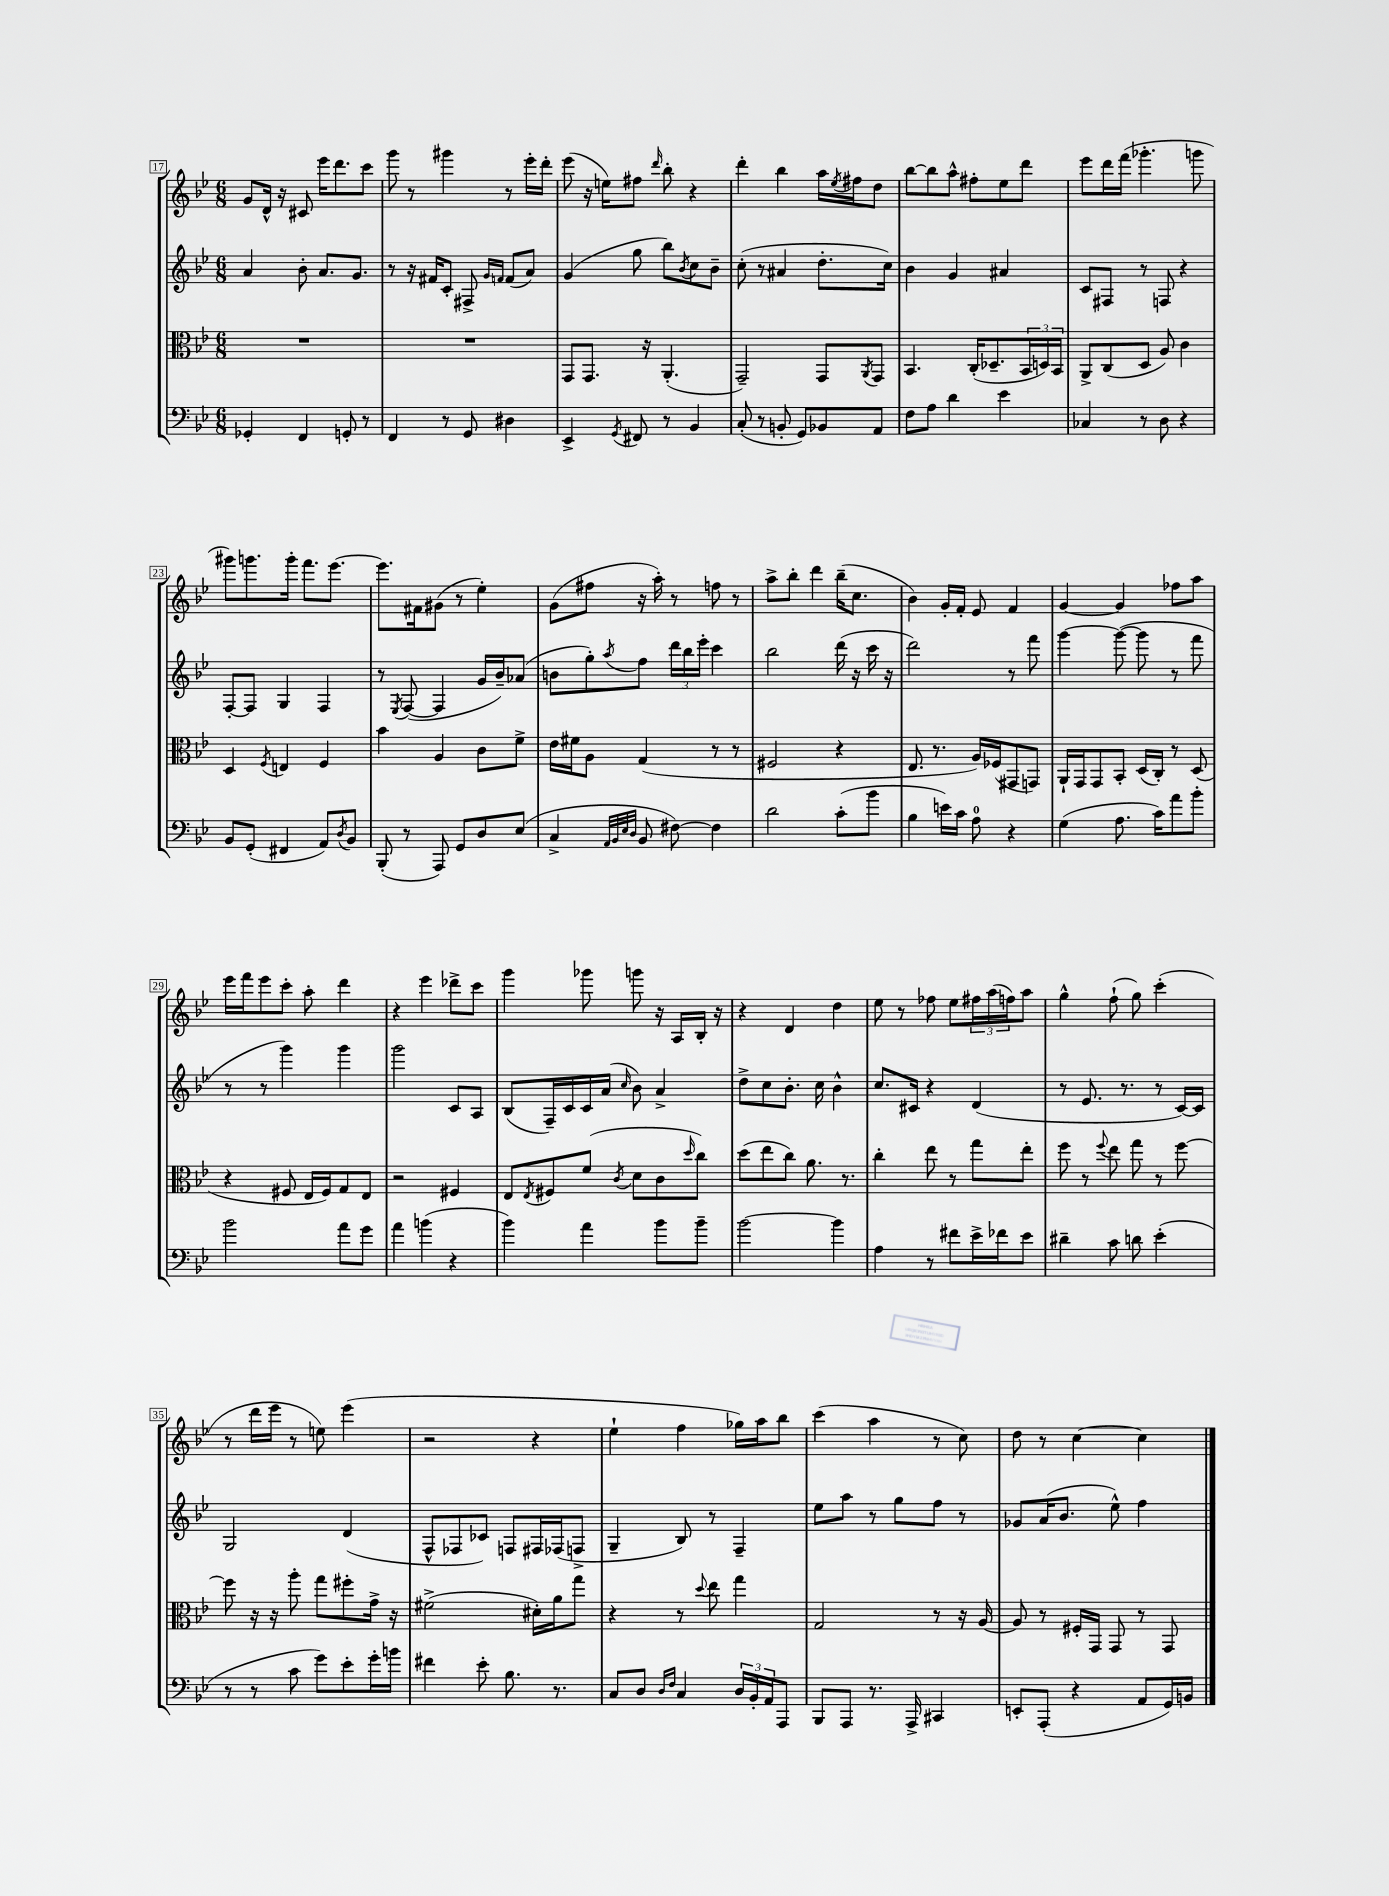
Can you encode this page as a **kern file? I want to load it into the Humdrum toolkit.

**kern	**kern	**kern	**kern
*part4	*part3	*part2	*part1
*staff4	*staff3	*staff2	*staff1
*clefF4	*clefC3	*clefG2	*clefG2
*k[b-e-]	*k[b-e-]	*k[b-e-]	*k[b-e-]
*M6/8	*M6/8	*M6/8	*M6/8
=17	=17	=17	=17
4GG-X'/	2.r	4a/	8g/L
.	.	.	16d^^/Jk
.	.	.	16r
4FF/	.	8b-'\	8c#X/
.	.	8.a/L	16eee-\KL
.	.	.	8.ddd\
8GGn'/	.	.	.
.	.	8.g/J	.
8r	.	.	8ccc\J
=18	=18	=18	=18
4FF/	2.r	8r	8ggg\
.	.	16r	8r
.	.	16f#X/KL	.
8r	.	8c'/J	4ggg#X\
8GG/	.	8F#X^/	.
.	.	16qqg/LL	.
.	.	16qqfn/JJ	.
4D#X\	.	(8f/L	8r
.	.	8a/J)	16eee-'\LL
.	.	.	16ddd'\JJ
=19	=19	=19	=19
4EE-^/	8GG/L	(4g/	(8eee-\
.	8.GG/J	.	16r
.	.	.	16een\KL)
8qGG/	.	.	.
8FF#X/	.	8gg\	8ff#X\J
.	16r	.	.
.	.	.	16qqddd/
8r	(4.AA'/	8bb-\L)	8bb-'\
.	.	8qb-/	.
4BB-/	.	8cc\	4r
.	.	8b-~\J	.
=20	=20	=20	=20
(8C'/	2GG~/)	(8cc'\	4ddd'\
8r	.	8r	.
8BBn'/	.	4a#X/	4bb-\
8GG/L)	.	.	.
8BB-X/	8GG/L	8.dd'\L	16aa\LL
.	.	.	8qee-/
.	.	.	16ff#X\J
.	8qAA/	.	.
8AA/J	8GG/J	.	8dd\J
.	.	16cc\Jk)	.
=21	=21	=21	=21
8F\L	4.BB-/	4b-\	[8bb-\L
8A\J	.	.	8bb-\]
4d\	.	4g/	8aa^^\J
.	(16C'/KL	.	8ff#X'\L
.	8.D-X~/	.	.
4e-\	.	4a#X/	8ee-\
.	24BB-/L	.	8ddd\J
.	24Dn/)	.	.
.	24BB-/JJ	.	.
=22	=22	=22	=22
4C-X/	8AA^/L	8c/L	8eee-\L
.	(8C/	8F#X/J	16ddd\L
.	.	.	(16fff\JJ
8r	8D/J	8r	4.ggg-X'\
8D\	8A/)	8Fn/	.
4r	4c\	4r	.
.	.	.	8gggn\
!!LO:LB:g=z
=23	=23	=23	=23
8BB-/L	4D/	[8F'/L	8ggg#X\L)
(8GG'/J	.	8F/J]	8.gggn\
.	8qF/	.	.
4FF#X/	4En/	4G/	.
.	.	.	16ggg'\Jk
.	.	.	8.fff\L
8AA/L)	4F/	4F/	.
.	.	.	[8.eee-\J
8qD/	.	.	.
8BB-/J	.	.	.
=24	=24	=24	=24
(8BBB-'/	4b-\	8r	8.eee-\L]
.	.	8qE-/	.
8r	.	([8F/	.
.	.	.	16f#X\k
8AAA/)	4A/	4F/]	(8g#X\J
8GG/L	.	.	8r
8D/	8c\L	16g/LL	4ee-'\)
.	.	16b-~/J)	.
(8E-/J	8f^\J	(8a-X/J	.
=25	=25	=25	=25
4C^/	16e-\LL	8bn\L	(8g\L
.	16f#X\J	.	.
.	8A\J	8gg'\)	8ff#X\J
32qqAA/LLL	.	.	.
32qqBB-/	.	.	.
32qqE-/	.	.	.
32qqD/JJJ	.	8qaa/	.
8BB-/	(4G/	8ff\J	16r
.	.	.	16aa'\)
[8F#X\)	.	24ddd\LL	8r
.	.	24bb-\	.
.	.	24eee-'\JJ	.
4F#\]	8r	4ccc\	8ffn\
.	8r	.	8r
=26	=26	=26	=26
2d\	2F#X/	2bb-\	8aa^\L
.	.	.	8bb-'\J
.	.	.	4ddd\
(8c'\L	4r	(16ddd\	(16bb-~\KL
.	.	16r	8.cc\J
8b-\J	.	16ccc\	.
.	.	16r	.
=27	=27	=27	=27
4B-\	8.E-/	2ddd\)	4b-\)
.	8.r	.	.
16en\LL)	.	.	16g'/LL
16c\JJ	.	.	16f'/JJ
8A\	16A/LL)	.	8e-/
.	(16F-X/J	.	.
4r	8GG#X/	8r	4f/
.	8GGn/J)	8fff\	.
=28	=28	=28	=28
(4G\	16AA`/LL	[4ggg\	[4g/
.	16GG/J	.	.
.	8GG/	.	.
8.A\	8BB-'/J	(8ggg\_	4g/]
.	(16D/LL	8ggg\]	.
16c\KL)	16C'/JJ)	.	.
8a\	8r	8r	8ff-X\L
8b-'\J	(8D/	8fff\	8aa\J
!!LO:LB:g=z
=29	=29	=29	=29
2b-\	4r	8r	16eee-\LL
.	.	.	16fff\J
.	.	8r	8eee-\
.	8F#X/	4ggg\)	8ccc'\J
.	16E-/LL	.	8aa'\
.	16F#/J)	.	.
8a\L	8G/	4ggg\	4ddd\
8g\J	8E-/J	.	.
=30	=30	=30	=30
4a\	2r	2ggg\	4r
(4bn\	.	.	4eee-\
4r	4F#X/	8c/L	8ddd-X^\L
.	.	8A/J	8ccc\J
=31	=31	=31	=31
4b-\)	8E-/L	(8B-/L	4ggg\
.	8qE-/	.	.
.	8F#X/	16F~/L)	.
.	.	16c/	.
4a\	(8f/J	16c/	8ggg-X\
.	.	(16a/JJ	.
.	8qc/	16qqcc/	.
.	8d\L	8b-\)	8gggn\
8b-\L	8c\	4a^/	16r
.	.	.	16A/LL
.	16qqdd/	.	.
8b-~\J	8cc\J)	.	16B-'/JJ
.	.	.	16r
=32	=32	=32	=32
[2b-\	(8dd\L	8dd^\L	4r
.	8ee-\	8cc\	.
.	8cc\J)	8.b-'\J	4d/
.	8.a\	.	.
.	.	16cc\	.
4b-\]	.	4b-^^\	4dd\
.	8.r	.	.
=33	=33	=33	=33
4A\	4cc'\	8.cc/L	8ee-\
.	.	.	8r
.	.	16c#X/Jk	.
8r	8ee-\	4r	8ff-X\
8f#X\L	8r	.	8ee-\L
16e-^\L	8gg\L	(4d/	24ff#X\L
.	.	.	(24aa\
16f-X\J	.	.	.
.	.	.	24ffn\J)
8e-\J	8ee-'\J	.	8aa\J
=34	=34	=34	=34
4d#X~\	8ff\	8r	4gg^^\
.	8r	8.e-/	.
.	8qqff/	.	.
8c\	8ee-\	.	(8ff`\
.	.	8.r	.
8dn\	8gg\	.	8gg\)
(4e-'\	8r	8r	(4ccc'\
.	[8ff\	[16c/LL)	.
.	.	16c/JJ]	.
!!LO:LB:g=z
=35	=35	=35	=35
8r	8ff\]	2G/	8r
8r	16r	.	16ddd\LL
.	16r	.	16eee-\JJ
8c\	8aa'\	.	8r
8g\L)	8gg\L	.	8een\)
8e-'\	8ff#X'\	(4d/	(4eee-\
16g'\L	16g^\Jk	.	.
16bn\JJ	16r	.	.
=36	=36	=36	=36
4f#X\	(2f#X^\	8F^^/L	2r
.	.	8F-X/	.
8e-'\	.	8c-X/J)	.
8.B-\	.	8Fn/L	.
.	16d#X'\LL)	16F#X/L	4r
8.r	16a\J	(16F-X/J	.
.	8gg\J	8Fn^/J	.
=37	=37	=37	=37
8C/L	4r	4G~/	4ee-`\
8D/J	.	.	.
16qqD/LL	.	.	.
16qqF/JJ	.	.	.
4C/	8r	8B-/)	4ff\
.	8qqdd/	.	.
.	8ee-\	8r	.
24D/LL	4gg\	4F~/	16gg-X\LL)
24BB-'/	.	.	.
.	.	.	16aa\J
24AA/J	.	.	.
8AAA/J	.	.	8bb-\J
=38	=38	=38	=38
8BBB-/L	2G/	8ee-\L	(4ccc\
8AAA/J	.	8aa\J	.
8.r	.	8r	4aa\
.	.	8gg\L	.
16AAA^/	.	.	.
4CC#X/	8r	8ff\J	8r
.	16r	8r	8cc\)
.	[16A/	.	.
=39	=39	=39	=39
8EEn'/L	8A/]	8g-X/L	8dd\
(8AAA'/J	8r	(16a/K	8r
.	.	8.b-/J	.
4r	16F#X'/LL	.	[4cc\
.	16GG/JJ	.	.
.	8GG/	8ee-^^\)	.
8AA/L	8r	4ff\	4cc\]
16GG/L)	8GG/	.	.
16BBn/JJ	.	.	.
==	==	==	==
*-	*-	*-	*-
